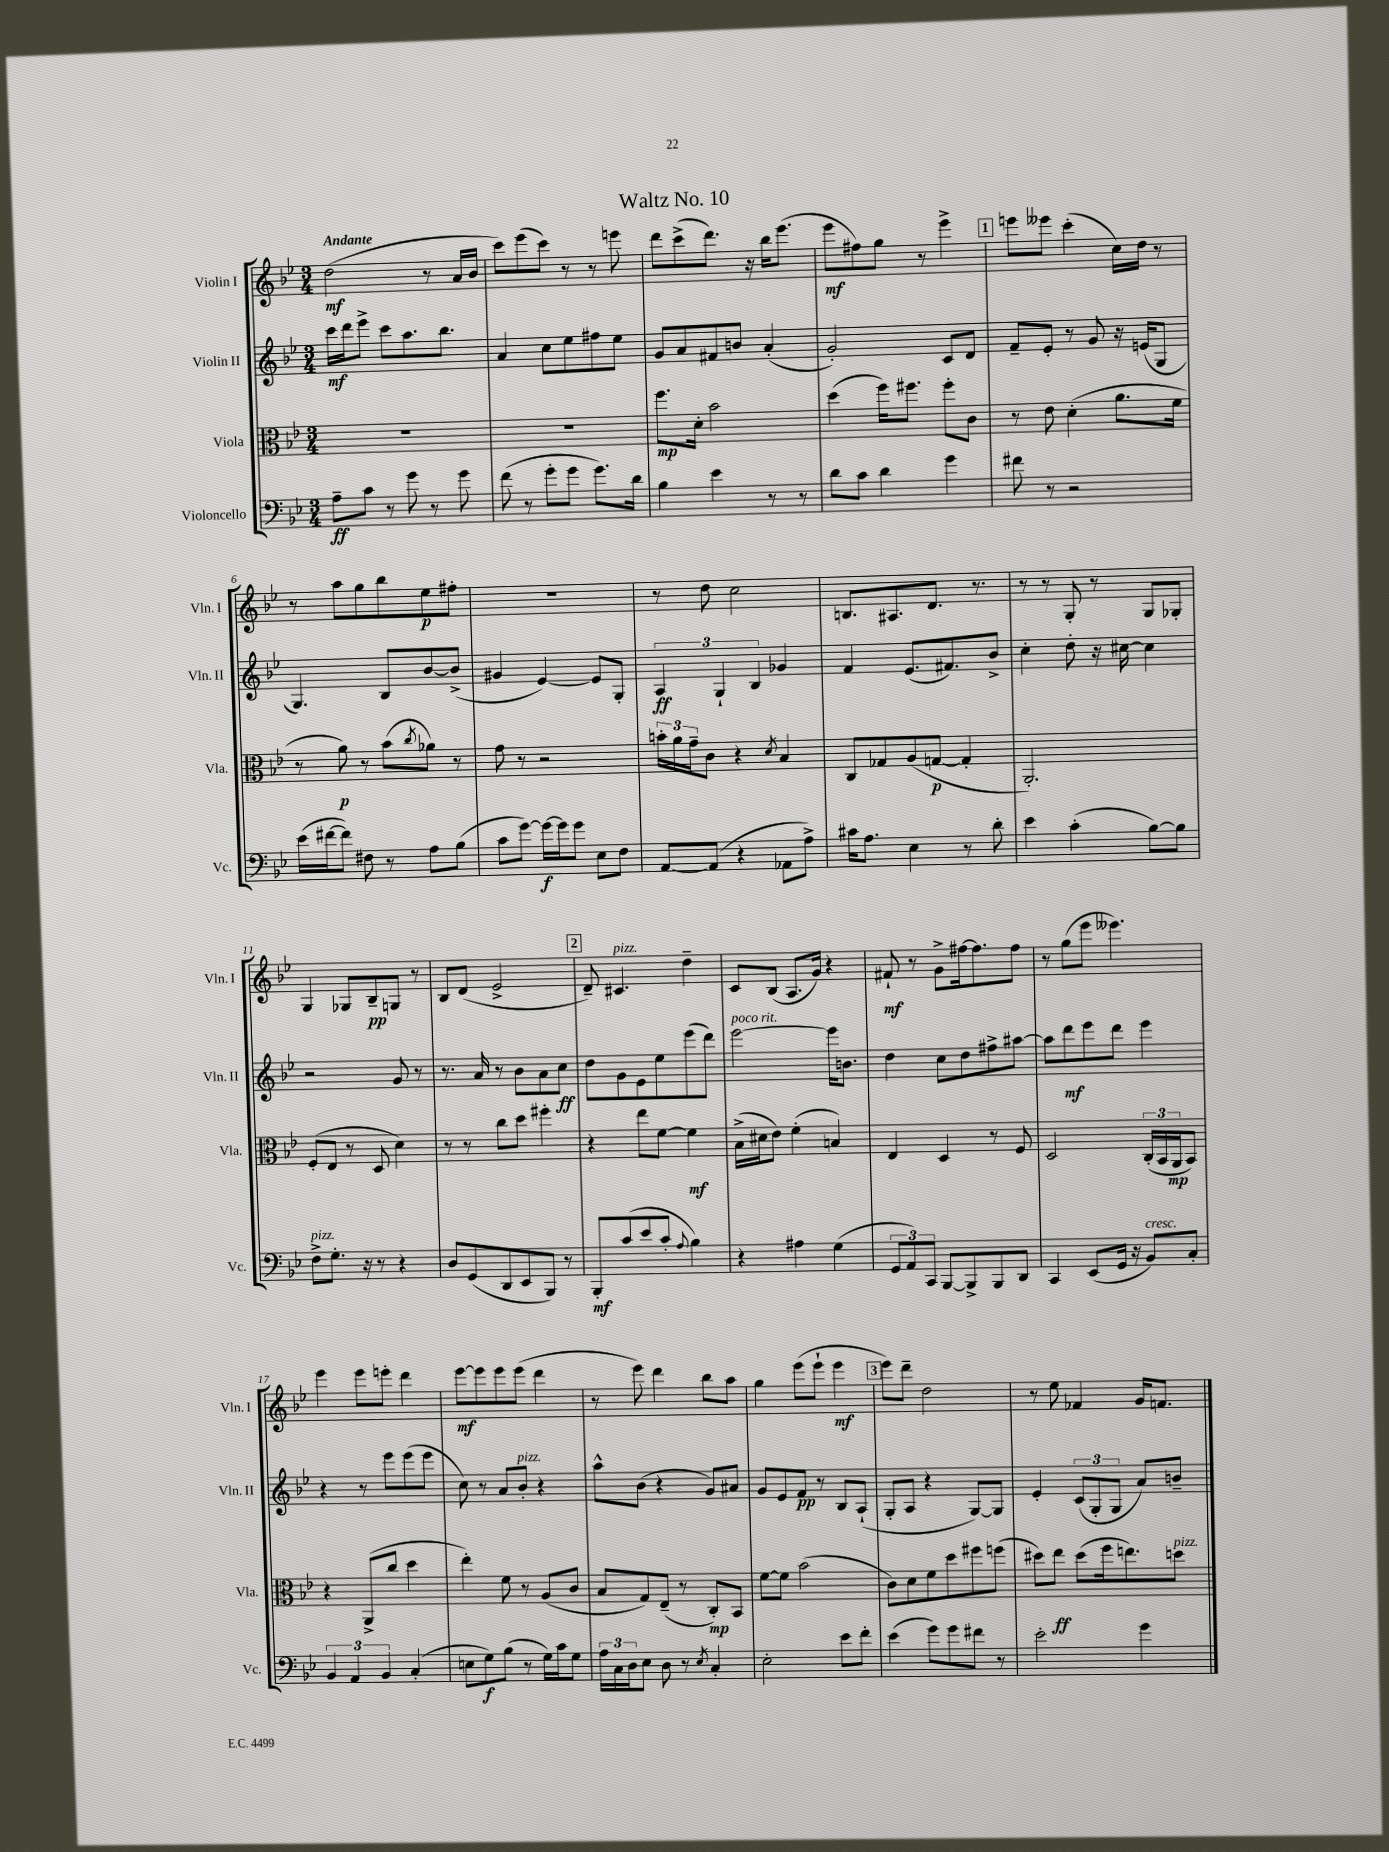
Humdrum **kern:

**kern	**dynam	**kern	**dynam	**kern	**dynam	**kern	**dynam
*part4	*part4	*part3	*part3	*part2	*part2	*part1	*part1
*staff4	*staff4	*staff3	*staff3	*staff2	*staff2	*staff1	*staff1
*I"Violoncello	*	*I"Viola	*	*I"Violin II	*	*I"Violin I	*
*I'Vc.	*	*I'Vla.	*	*I'Vln. II	*	*I'Vln. I	*
*clefF4	*	*clefC3	*	*clefG2	*	*clefG2	*
*k[b-e-]	*	*k[b-e-]	*	*k[b-e-]	*	*k[b-e-]	*
*M3/4	*	*M3/4	*	*M3/4	*	*M3/4	*
=1	=1	=1	=1	=1	=1	=1	=1
!	!	!	!	!	!	!LO:TX:a:B:t=Andante	!
8A~\L	ff	2.r	.	16ccc\LL	mf	(2dd\	mf
.	.	.	.	16ddd\J	.	.	.
8c\J	.	.	.	8eee-^\J	.	.	.
8r	.	.	.	8ccc\L	.	.	.
8g\	.	.	.	8.aa\	.	.	.
8r	.	.	.	.	.	8r	.
.	.	.	.	8.bb-\J	.	.	.
8g\	.	.	.	.	.	16a/LL	.
.	.	.	.	.	.	16b-/JJ	.
=2	=2	=2	=2	=2	=2	=2	=2
(8f\	.	2.r	.	4a/	.	8ccc\L)	.
8r	.	.	.	.	.	(8eee-\	.
8g'\L	.	.	.	8cc\L	.	8ccc\J)	.
8g\J	.	.	.	8ee-\	.	8r	.
8.g\L)	.	.	.	8ff#X\	.	8r	.
.	.	.	.	8ee-\J	.	8eeen\	.
16d\Jk	.	.	.	.	.	.	.
=3	=3	=3	=3	=3	=3	=3	=3
4B-\	.	8.ff\L	mp	8g/L	.	8ddd\L	.
.	.	.	.	8a/	.	(8ccc^\	.
.	.	16d'\Jk	.	.	.	.	.
4e-\	.	2b-\	.	8f#X/	.	8.ddd\J)	.
.	.	.	.	8bn/J	.	.	.
.	.	.	.	.	.	16r	.
8r	.	.	.	(4a'/	.	16bb-\KL	.
.	.	.	.	.	.	(8.eee-\J	.
8r	.	.	.	.	.	.	.
=4	=4	=4	=4	=4	=4	=4	=4
8d\L	.	(4dd\	.	2g'/)	.	8eee-\L	mf
8c\J	.	.	.	.	.	8ff#X\)	.
4d\	.	16ff\KL)	.	.	.	8gg\J	.
.	.	8.ff#X\J	.	.	.	.	.
.	.	.	.	.	.	8r	.
4g\	.	8ff#'\L	.	8c/L	.	4eee-^\	.
.	.	8c\J	.	8d/J	.	.	.
!!LO:REH:place=s1:t=1
=5	=5	=5	=5	=5	=5	=5	=5
8f#X\	.	8r	.	8f~/L	.	8eeen\L	.
8r	.	8e-\	.	8e-'/J	.	8eee--X\J	.
2r	.	(4d'\	.	8r	.	(4ccc'\	.
.	.	.	.	8g/	.	.	.
.	.	8.a\L	.	16r	.	16cc\LL)	.
.	.	.	.	(16en/KL	.	16dd\JJ	.
.	.	.	.	8G/J	.	8r	.
.	.	16f\Jk	.	.	.	.	.
!!LO:LB:g=z
=6	=6	=6	=6	=6	=6	=6	=6
(16e-\LL	.	8r	.	4.G/)	.	8r	.
[16f#X\J	.	.	.	.	.	.	.
8f#\J])	.	8a\)	p	.	.	8aa\L	.
8F#X\	.	8r	.	.	.	8gg\	.
8r	.	(8b-\L	.	8B-/L	.	8bb-\	.
.	.	8qcc/	.	.	.	.	.
8A\L	.	8a-X\J)	.	[8b-/	.	8ee-\	p
(8B-\J	.	8r	.	(8b-^/J]	.	8ff#X'\J	.
=7	=7	=7	=7	=7	=7	=7	=7
8c\L	.	8g\	.	4g#X/	.	2.r	.
[8g\J)	.	8r	.	.	.	.	.
16g\LL_	f	2r	.	[4e-/)	.	.	.
16g\J]	.	.	.	.	.	.	.
8g\J	.	.	.	.	.	.	.
8E-\L	.	.	.	8e-/L]	.	.	.
8F\J	.	.	.	8G'/J	.	.	.
=8	=8	=8	=8	=8	=8	=8	=8
[8AA/L	.	24bn'\LL	.	6A/	ff	8r	.
.	.	24a\	.	.	.	.	.
.	.	24g~\J	.	.	.	.	.
(8AA/J]	.	8c\J	.	.	.	8dd\	.
.	.	.	.	6G`/	.	.	.
4r	.	4r	.	.	.	2cc\	.
.	.	.	.	6B-/	.	.	.
.	.	8qd/	.	.	.	.	.
8AA-X\L	.	4B-/	.	4g-X/	.	.	.
8A^\J)	.	.	.	.	.	.	.
=9	=9	=9	=9	=9	=9	=9	=9
16c#X\KL	.	8C/L	.	4f/	.	8.Bn/L	.
8.A\J	.	.	.	.	.	.	.
.	.	8G-X/	.	.	.	.	.
.	.	.	.	.	.	8.A#X/	.
4E-\	.	(8A/	.	(8.e-/L	.	.	.
.	.	[8Gn/J	p	.	.	8.d/J	.
.	.	.	.	8.f#X/)	.	.	.
8r	.	4G'/]	.	.	.	.	.
.	.	.	.	.	.	8.r	.
8d'\	.	.	.	8b-^/J	.	.	.
=10	=10	=10	=10	=10	=10	=10	=10
4e-\	.	2.AA'/)	.	4cc'\	.	8r	.
.	.	.	.	.	.	8r	.
(4c'\	.	.	.	8dd'\	.	8G'/	.
.	.	.	.	16r	.	8r	.
.	.	.	.	[16cc#X\	.	.	.
[8B-\L)	.	.	.	4cc#\]	.	8G/L	.
8B-\J]	.	.	.	.	.	8G-X'/J	.
!!LO:LB:g=z
=11	=11	=11	=11	=11	=11	=11	=11
!LO:TX:a:i:t=pizz.	!	!	!	!	!	!	!
8F^\L	.	(8F'/L	.	2r	.	4G/	.
8.G'\J	.	8E-/J	.	.	.	.	.
.	.	8r	.	.	.	8G-X/L	.
16r	.	.	.	.	.	.	.
8r	.	8D/	.	.	.	8B-~/	pp
4r	.	4d\)	.	8g/	.	8Gn/J	.
.	.	.	.	8r	.	8r	.
=12	=12	=12	=12	=12	=12	=12	=12
8D/L	.	8r	.	8.r	.	8B-/L	.
(8GG/	.	8r	.	.	.	(8d/J	.
.	.	.	.	16a/	.	.	.
8DD/	.	8cc\L	.	8r	.	2e-^/	.
8EE-/	.	8dd\J	.	8b-\L	.	.	.
8BBB-/J)	.	4ff#X'\	.	8a\	.	.	.
8r	.	.	.	8cc\J	ff	.	.
!!LO:REH:place=s1:t=2
=13	=13	=13	=13	=13	=13	=13	=13
8BBB-'/L	mf	4r	.	8dd\L	.	8d~/)	.
!	!	!	!	!	!	!LO:TX:a:i:t=pizz.	!
(8c/	.	.	.	8g\	.	4.c#X/	.
8e-/	.	8ee-\L	.	8e-\	.	.	.
8c'/J	.	[8f\J	.	8ee-\	.	.	.
8qqA/	.	.	.	.	.	.	.
4B-\)	.	4f\]	mf	(8eee-\	.	4dd~\	.
.	.	.	.	8ddd\J)	.	.	.
=14	=14	=14	=14	=14	=14	=14	=14
!	!	!	!	!LO:TX:a:i:t=poco rit.	!	!	!
4r	.	(16B-^\LL	.	[2eee-\	.	8c/L	.
.	.	16d#X\J	.	.	.	.	.
.	.	8e-\J)	.	.	.	(8B-/J	.
4A#X\	.	(4f'\	.	.	.	8.A/L	.
.	.	.	.	.	.	16g/Jk)	.
(4G\	.	4Bn/)	.	16eee-\KL]	.	4r	.
.	.	.	.	8.bn\J	.	.	.
=15	=15	=15	=15	=15	=15	=15	=15
12GG/L	.	4E-/	.	4dd\	.	8f#X`/	mf
12AA/)	.	.	.	.	.	.	.
.	.	.	.	.	.	8r	.
12CC/J	.	.	.	.	.	.	.
[8BBB-/L	.	4D/	.	8cc\L	.	8g^\L	.
8BBB-^/]	.	.	.	8dd\	.	[16ff#X\k	.
.	.	.	.	.	.	8.ff#\]	.
8BBB-/	.	8r	.	8ff#X^\	.	.	.
8DD/J	.	8F/	.	[8aa#X\J	.	8ff#\J	.
=16	=16	=16	=16	=16	=16	=16	=16
4CC/	.	2D/	.	8aa#\L]	.	8r	.
.	.	.	.	8ddd\	mf	(8gg\L	.
(8EE-/L	.	.	.	8eee-\	.	8eee-\J	.
16GG/Jk	.	.	.	8ddd\J	.	4.eee--X\)	.
16r	.	.	.	.	.	.	.
!LO:TX:a:i:t=cresc.	!	!	!	!	!	!	!
8BB-/L)	.	(24C'/LL	.	4eee-\	.	.	.
.	.	24BB-/	.	.	.	.	.
.	.	24AA/J	mp	.	.	.	.
8C'/J	.	8BB-/J)	.	.	.	.	.
!!LO:LB:g=z
=17	=17	=17	=17	=17	=17	=17	=17
6BB-/	.	4r	.	4r	.	4eee-\	.
6AA/	.	.	.	.	.	.	.
.	.	(8AA^/L	.	8r	.	8eee-\L	.
6BB-/	.	.	.	.	.	.	.
.	.	8cc/J	.	8eee-\L	.	8eeen'\J	.
(4C'/	.	4dd\	.	(8eee-\	.	4ddd\	.
.	.	.	.	8eee-\J	.	.	.
=18	=18	=18	=18	=18	=18	=18	=18
8En\L	.	4ee-'\)	.	8cc\)	.	[8eee-\L	mf
8G\)	f	.	.	8r	.	8eee-\]	.
(8B-\J	.	8f\	.	8a/L	.	8eee-\	.
!	!	!	!	!LO:TX:a:i:t=pizz.	!	!	!
8r	.	8r	.	8b-'/J	.	(8eee-\J	.
16G\LL)	.	(8A/L	.	4r	.	4ddd\	.
16c\J	.	.	.	.	.	.	.
8G\J	.	8c/J	.	.	.	.	.
=19	=19	=19	=19	=19	=19	=19	=19
24A\LL	.	8B-/L	.	8aa^^\L	.	8r	.
24C\	.	.	.	.	.	.	.
24D\J	.	.	.	.	.	.	.
8E-\J	.	8G/)	.	(8b-\J	.	8eee-\)	.
8D\	.	(8E-~/J	.	4r	.	4ddd\	.
8r	.	8r	.	.	.	.	.
8qE-/	.	.	.	.	.	.	.
4C'/	.	8C'/L)	mp	8g/L)	.	8bb-\L	.
.	.	8BB-/J	.	8a#X/J	.	8aa\J	.
=20	=20	=20	=20	=20	=20	=20	=20
2E-'\	.	[8f\L	.	8g/L	.	4gg\	.
.	.	8f\J]	.	8e-/	.	.	.
.	.	(2b-\	.	8f/J	pp	(8eee-\L	.
.	.	.	.	8r	.	8eee-`\J	.
8e-\L	.	.	.	8B-/L	.	4eee-\	mf
8f'\J	.	.	.	(8A`/J	.	.	.
!!LO:REH:place=s1:t=3
=21	=21	=21	=21	=21	=21	=21	=21
(4e-\	.	8c\L)	.	8G'/L	.	8eee-\L)	.
.	.	8d\	.	8A/J	.	8ddd~\J	.
8g\L)	.	8f\	.	4r	.	2dd\	.
8g\	.	8dd\	.	.	.	.	.
8f#X\J	.	8ff#X\	.	[8G/L)	.	.	.
8r	.	(8ffn\J	.	8G/J]	.	.	.
=22	=22	=22	=22	=22	=22	=22	=22
2e-'\	.	8dd#X\L)	.	4e-'/	.	8r	.
.	.	8ee-\J	ff	.	.	8ee-\	.
.	.	(8dd#\L	.	(12c/L	.	4f-X/	.
.	.	.	.	12G'/	.	.	.
.	.	16ff\k	.	.	.	.	.
.	.	.	.	12G/J	.	.	.
.	.	8.een\)	.	.	.	.	.
4g\	.	.	.	8a/L)	.	16g/KL	.
.	.	.	.	.	.	8.fn/J	.
!	!	!LO:TX:a:i:t=pizz.	!	!	!	!	!
.	.	8ddn\J	.	8bn~/J	.	.	.
==	==	==	==	==	==	==	==
*-	*-	*-	*-	*-	*-	*-	*-
